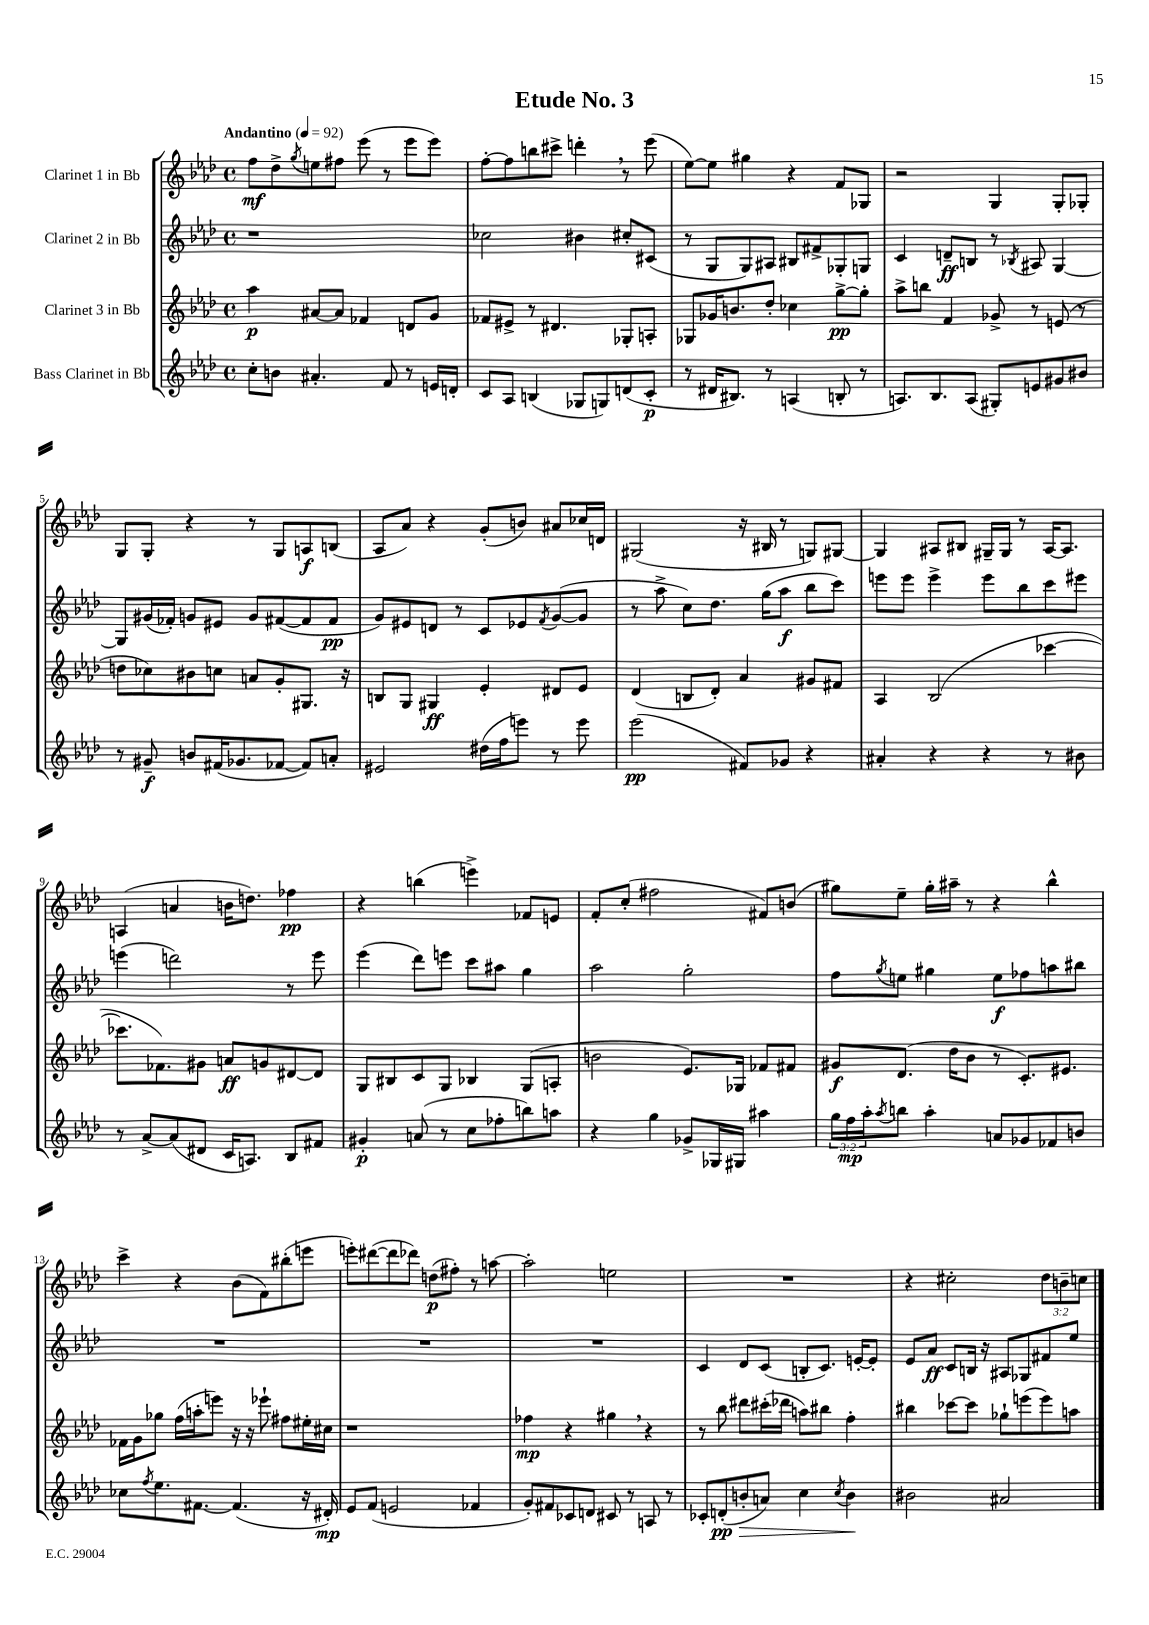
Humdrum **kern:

**kern	**kern	**kern	**kern
*staff4	*staff3	*staff2	*staff1
*clefG2	*clefG2	*clefG2	*clefG2
*k[b-e-a-d-]	*k[b-e-a-d-]	*k[b-e-a-d-]	*k[b-e-a-d-]
*M4/4	*M4/4	*M4/4	*M4/4
*met(c)	*met(c)	*met(c)	*met(c)
*MM92	*MM92	*MM92	*MM92
8cc'	4aa-	1r	8ff
8b	.	.	8dd-^
.	.	.	8qgg
4.a#'	[8a#	.	8ee
.	8a#]	.	8ff#
.	4f-	.	(8eee-
8f	.	.	8r
8r	8d	.	8eee-
16e	8g	.	8eee-)
16d'	.	.	.
=	=	=	=
8c	8f-	2cc-	[8ff'
8A-	8e#^	.	8ff]
(4B	8r	.	8bb
.	4.d#	.	8ccc#^
8G-	.	4b#	4ddd'
8G)	.	.	.
(8d	8G-'	8cc#'	8r
8c'	8A'	(8c#	(8eee-
=	=	=	=
8r	8G-	8r	[8ee-)
16d#	16g-	8G	8ee-]
8.B#)	8.b	.	.
.	.	8G)	4gg#
8r	8dd-'	8A#	.
(4A	4cc-	8B#	4r
.	.	8f#^	.
8B'	[8gg^	8G-'	8f
8r	8gg']	8G	8G-
=	=	=	=
8.A)	8aa-^	4c	2r
.	8bb	.	.
8.B-	.	.	.
.	4f	8d~	.
(8A	.	8B	.
8G#')	8g-^	8r	4G
.	.	8qB-	.
8e	8r	8A#	.
8g#	(8e	[4G	8G'
8b#	8r	.	8G-'
=	=	=	=
8r	8dd	8G]	8G
8g#~	8cc-)	(16g#	8G'
.	.	16f-')	.
8b	8b#	8g	4r
(16f#	8cc	8e#	.
8.g-	.	.	.
.	8a	8g	8r
[8f-	8g'	([8f#	8G
8f-])	8.G#	8f#]	8A
8a'	.	8f#	(8B
.	16r	.	.
=	=	=	=
2e#	8B	8g)	8A-
.	8G	8e#	8a-)
.	4G#	8d	4r
.	.	8r	.
(16dd#	4e-'	8c	(8g'
16ff	.	.	.
8eee)	.	8e-	8b)
.	.	8qf	.
8r	8d#	([8g	8a#
8eee	8e-	8g]	16cc-
.	.	.	16d
=	=	=	=
(2eee-	(4d-	8r	(2G#
.	.	8aa-^	.
.	8B	8cc)	.
.	8d-')	8.dd-	.
8f#)	4a-	.	16r
.	.	(16gg	16B#
8g-	.	8aa-	8r
4r	8g#	8bb-	8G)
.	8f#	8ccc)	[8G#
=	=	=	=
4a#'	4A-	8eee	4G#]
.	.	8eee	.
4r	(2B-	4eee^	8A#
.	.	.	8B#
4r	.	8eee	16G#~
.	.	.	16G#
.	.	8bb-	8r
8r	[4ccc-	8ccc	[16A#
.	.	.	8.A#]
8b#	.	8eee#	.
=	=	=	=
8r	8.ccc-]	(4eee	(4A
[8a-^	.	.	.
.	8.f-)	.	.
(8a-]	.	2ddd)	4a
8d#	8g#	.	.
16c	8a	.	16b
8.A)	.	.	8.dd)
.	8g	.	.
8B-	[8d#	8r	4ff-
8f#	8d#]	8eee	.
=	=	=	=
4g#'	8G	(4eee-	4r
.	8B#	.	.
(8a	8c	8ddd-)	(4bb
8r	8G	8eee	.
8cc	4B-	8ccc	4eee^)
8ff-'	.	8aa#	.
8bb)	(8G	4gg	8f-
8aa	8A'	.	8e
=	=	=	=
4r	2b	2aa-	8f'
.	.	.	(8cc'
4gg	.	.	2ff#
8g-^	8.e-)	2gg'	.
16G-	.	.	.
16G#	16G-	.	.
4aa#	8f-	.	8f#)
.	8f#	.	(8b
=	=	=	=
24gg	8g#	8ff	8gg#)
24ff	.	.	.
24aa-'	.	.	.
8qaa-	.	8qgg	.
8bb	(8.d-	8ee	8ee-~
4aa-'	.	4gg#	16gg#'
.	16dd-	.	16aa#~
.	8b-	.	8r
8a	8r	8ee	4r
8g-	8.c')	8ff-	.
8f-	.	8aa	4bb-^^
.	8.e#	.	.
8b	.	8bb#	.
=	=	=	=
8cc-	16f-	1r	4ccc^
.	16g	.	.
8qff	.	.	.
8.ee-	8gg-	.	.
.	(16ff	.	4r
[8.f#	16aa'	.	.
.	8eee)	.	.
(4.f#]	16r	.	(8b-
.	16r	.	.
.	8eee-`	.	8f)
.	8ff#	.	(8bb#'
16r	16ee#'	.	8eee
16d#')	16cc#	.	.
=	=	=	=
8e-	1r	1r	8eee')
(8f	.	.	([8ddd#
2e	.	.	8ddd#]
.	.	.	8ddd-)
.	.	.	(8dd
.	.	.	8ff#')
4f-	.	.	8r
.	.	.	[8aa
=	=	=	=
8g')	4ff-	1r	2aa']
8f#	.	.	.
8c-	4r	.	.
8d	.	.	.
8c#	4gg#	.	2ee
8r	.	.	.
8A	4r	.	.
8r	.	.	.
=	=	=	=
8c-'	8r	4c	1r
(8d'	8bb-	.	.
8b'	8ddd#	8d-	.
8a)	(16ccc#'	(8c	.
.	16ddd-	.	.
4cc	8aa)	8B'	.
.	8bb#	8.c)	.
8qcc	.	.	.
4b	4ff'	.	.
.	.	[16e'	.
.	.	8e']	.
=	=	=	=
2b#	4bb#	8e-	4r
.	.	8a-	.
.	[8ccc-	8c	2cc#'
.	8ccc-]	16B	.
.	.	16r	.
2a#	8gg-`	8A#	.
.	(8eee	8G-	.
.	8eee)	8f#	12dd-
.	.	.	12b~
.	8aa	8ee-	.
.	.	.	12cc
==	==	==	==
*-	*-	*-	*-
